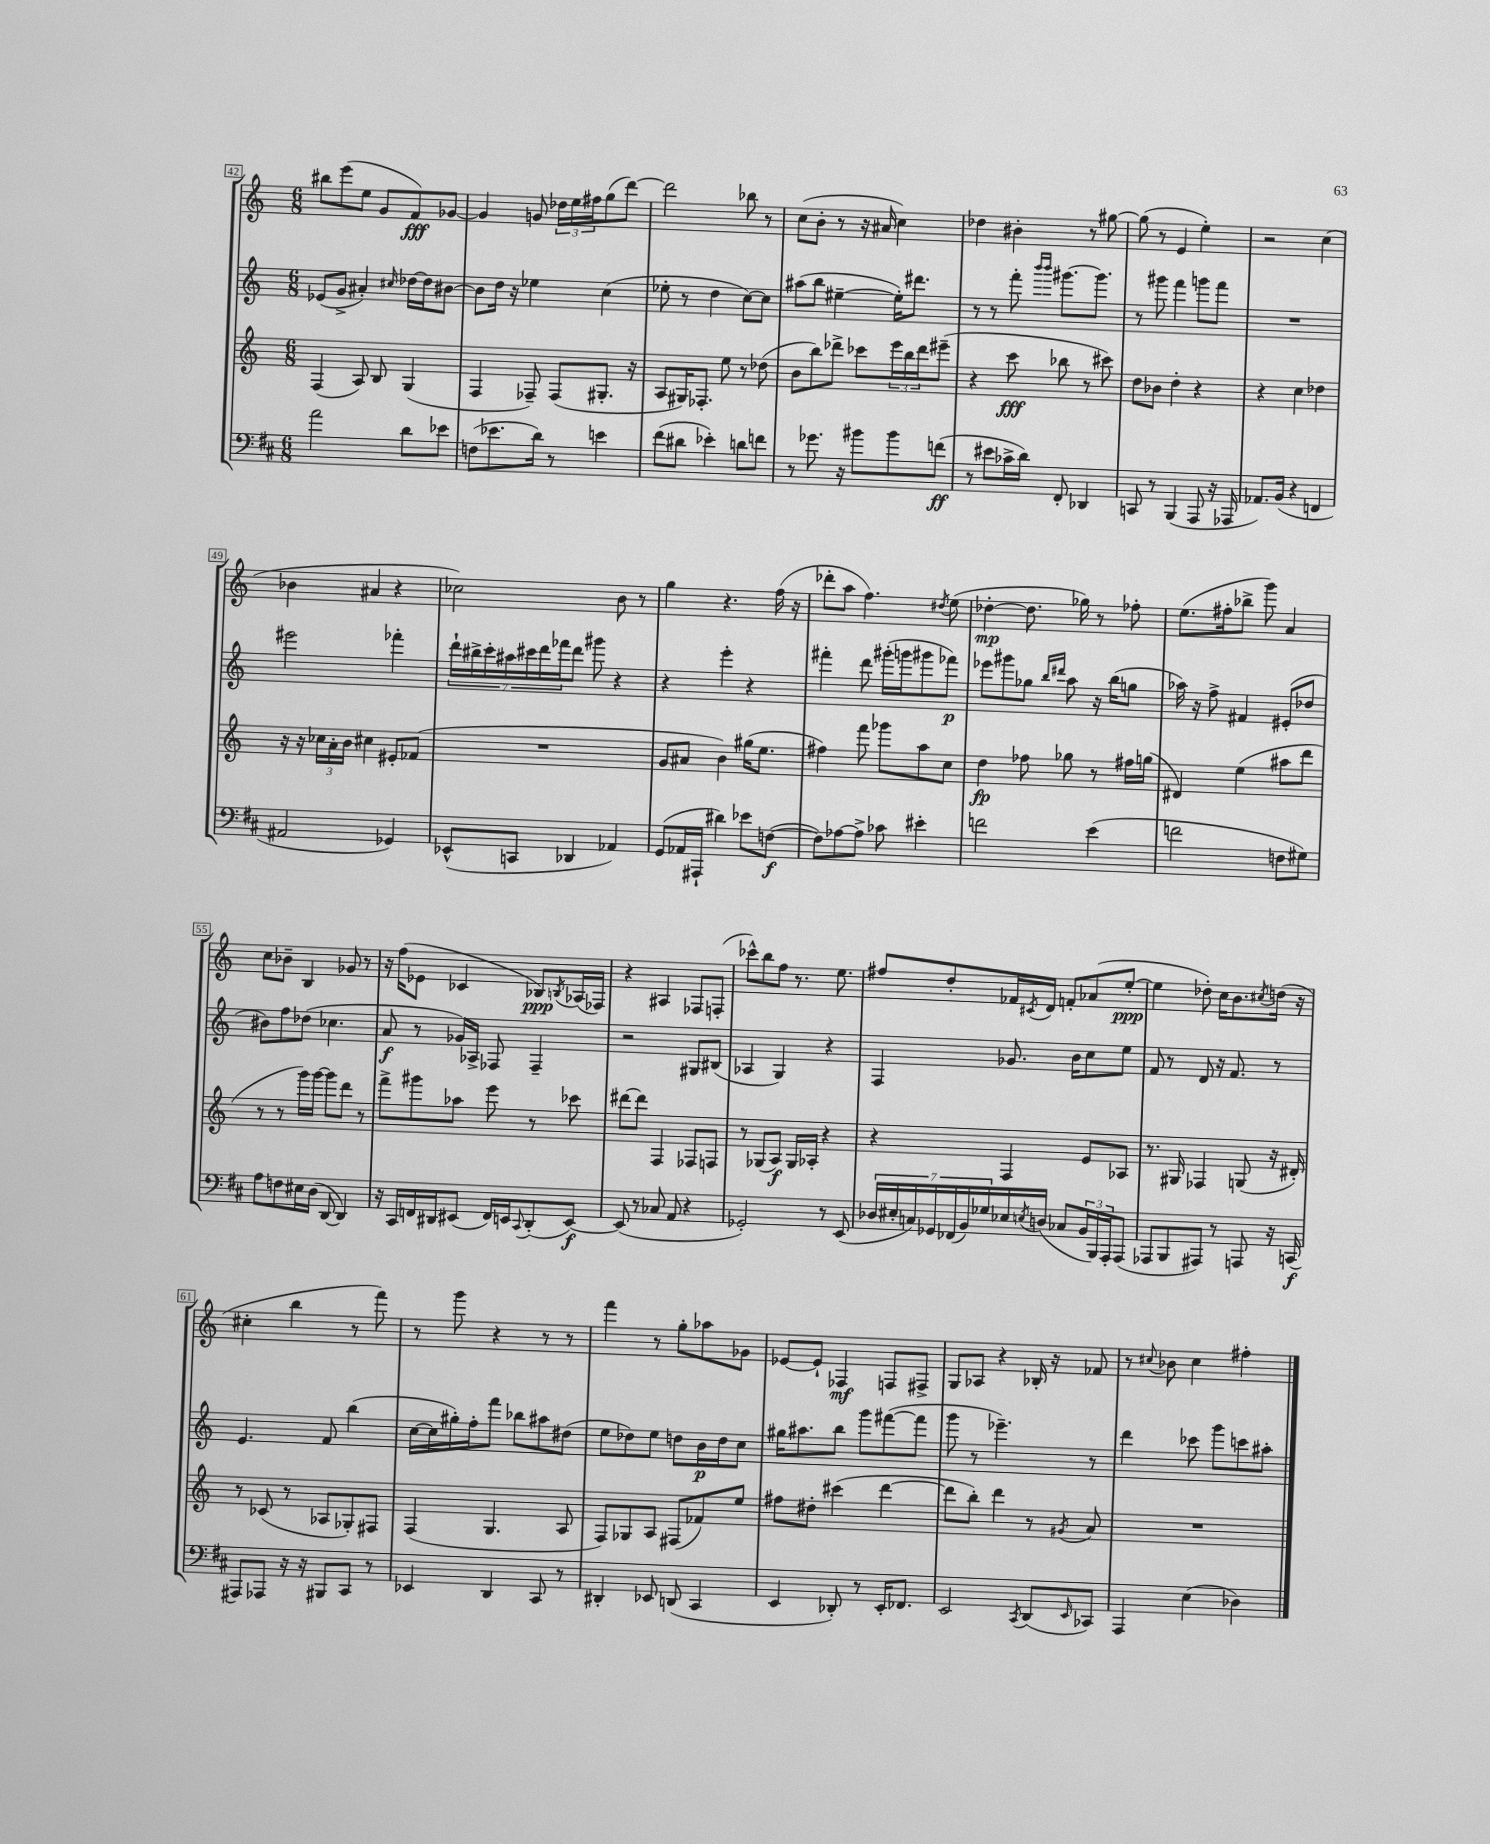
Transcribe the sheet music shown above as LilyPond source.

<<
\new StaffGroup <<
\new Staff = "s0" {
    \clef treble \key c \major \numericTimeSignature \time 6/8
    bis''8 e'''8( e''8 g'8 f'8\fff) ges'8~ |
    ges'4 g'8 \tuplet 3/2 { des''16 e''16 fis''16 } g''8( d'''8~) |
    d'''2 bes''8 r8 |
    c''8( b'8-. r8 r16 ais'16 c''4) |
    des''4 bis'4-. r8 gis''8~ |
    gis''8( r8 e'4 e''4-.) |
    r2 c''4( |
    bes'4 ais'4 r4 |
    ces''2) b'8 r8 |
    g''4 r4. f''16( r16 |
    des'''8-. a''8 f''4.) \acciaccatura { dis''8 } e''8( |
    des''4~-.\mp des''8. ges''16) r8 fes''8-. |
    e''8.( fis''16-. bes''8-> g'''8) a'4 |
    c''8 bes'8-- b4 ges'8 r8 |
    r16 f''16( ees'8 ces'4 bes8\ppp) \acciaccatura { b8 } aes16( fes16) |
    r4 ais4 fes8 f8-.( |
    ces'''8-^) b''8 f''8 r8. e''8. |
    fis''8 d''8-. fes'16 \acciaccatura { cis'8 } d'16 f'8-. aes'8( e''8~-.\ppp |
    e''4 des''8-.) c''16 b'8. \acciaccatura { cis''8 } d''16( r16 |
    cis''4-. b''4 r8 f'''8) |
    r8 g'''8 r4 r8 r8 |
    f'''4 r8 g''8-. aes''8 ges'8 |
    ees'8~ ees'8-! fes4\mf f8 fis8-> |
    g8 aes8 r4 bes16-. r16 fes'8 |
    r8 \appoggiatura { cis''8 } bes'8 cis''4 fis''4-. \bar "|." |
}
\new Staff = "s1" {
    \clef treble \key c \major \numericTimeSignature \time 6/8
    ees'8( g'8-> ais'4-.) \grace { cis''16 } des''16~ des''16 bis'8~ |
    bis'8 d''16 r16 ees''4 c''4( |
    ees''8-. r8 d''4 c''8~) c''8 |
    ais''8( b''8 eis''4~-- eis''16-.) dis'''8. |
    r8 r8 f'''8-. \grace { b'''16 b'''16 } gis'''8.~ gis'''8. |
    r8 gis'''8 f'''4 g'''8 f'''8 |
    R2. |
    eis'''2 fes'''4-. |
    \tuplet 7/4 { d'''16-! bis''16-> c'''16-. ais''16 cis'''16 d'''16 fes'''16 } d'''8 gis'''8 r4 |
    r4 e'''4-. r4 |
    fis'''4-. d'''8 gis'''16-.( g'''16 gis'''8 fes'''8\p) |
    ees'''8 gis'''8 ges''8 \grace { b''16 dis'''16 } a''8 r16 b''16( g''8 |
    aes''16) r16 f''8-> fis'4 eis'8-.( des''8 |
    bis'8) f''8 des''8( ces''4. |
    a'8\f r8 ges'16) aes16-> fes8 fes4-- |
    r2 gis8 bis8( |
    aes4 g4) r4 |
    f4 ges'8. b'16 c''8 e''8 |
    f'8 r8 d'8 r16 f'8. r8 |
    e'4. f'8 b''4( |
    c''16~ c''16 gis''16-.) f''16-. f'''8 bes''8 ais''8 dis''8( |
    e''8 des''8) e''8 d''8 b'16\p d''16 c''8 |
    gis''16 ais''8. b''8 g'''8 fis'''8~( fis'''8 |
    g'''8 r8 ees'''4.--) r8 |
    d'''4 ces'''8 g'''8 c'''8 ais''8-. \bar "|." |
}
\new Staff = "s2" {
    \clef treble \key c \major \numericTimeSignature \time 6/8
    f4( a8) b8 g4( |
    f4 fes8--) fes8( gis8.-. r16 |
    a8 gis16) fes8.-. e''8 r8 des''8( |
    b'8 b''8) des'''8-> ces'''8 \tuplet 3/2 { e'''16 b''16 des'''16 } eis'''8--( |
    r4 c'''8\fff bes''8 r8 cis'''8) |
    d''8 bes'8 d''4-. r4 |
    r4 c''4 des''4 |
    r16 r16 \tuplet 3/2 { ces''16 a'16-. b'16 } cis''4 eis'8-. fes'8( |
    R2. |
    g'8 ais'8 b'4) gis''16( e''8. |
    fis''4) f'''8 ges'''8 a''8 c''8 |
    d''4\fp fes''8 ges''8 r8 fis''16 g''16( |
    dis'4) e''4( ais''8 d'''8 |
    r8 r8 g'''16) g'''16~ g'''8 d'''8 r8 |
    f'''8-> gis'''8 aes''8 e'''8 r8 ces'''8 |
    dis'''8~ dis'''8 f4 fes8 f8 |
    r8 ges8( a8\f) ges16 aes16-. r4 |
    r4 f4 e'8 aes8 |
    r8. gis16 fes4 g8( r16 dis'16-.) |
    r8 ces'8( r8 aes8 ges8-.) fis8 |
    f4( g4. a8 |
    f8) ges8 a8 fis8( fes'8) e''8 |
    fis''8 dis''8-. cis'''4( d'''4~ |
    d'''8 b''8-.) d'''4 r8 \acciaccatura { gis'8 } a'8 |
    R2. \bar "|." |
}
\new Staff = "s3" {
    \clef bass \key d \major \numericTimeSignature \time 6/8
    a'2 d'8 ees'8 |
    f8( ees'8. d'16) r8 e'4 |
    fis'8( dis'8 ees'4-.) d'8 f'8 |
    r8 ges'8. r16 bis'8 bis'8 f'8\ff( |
    r8 eis'8 ces'16-> d'16) fis,8-. des,4 |
    c,8 r8 b,,4( a,,8 r16 aes,,16 |
    aes,8.) b,16( r4 f,4 |
    ais,2 ges,4) |
    ees,8-^( c,8 des,4 aes,4) |
    g,8( aes,16 ais,,16-! dis'4) ees'8 f8~\f( |
    f8) aes8~ aes8-> ces'8 eis'4-. |
    f'2 e'4( |
    f'2 f8 gis8) |
    a8 f8 eis16 d16( d,8~ d,4) |
    r16 cis,16 f,16 dis,16 eis,8( f,16) e,16 \appoggiatura { cis,8 } dis,8-.( e,8~\f) |
    e,8( r8 ces8 a,8 r4 |
    ges,2-.) r8 e,8( |
    \tuplet 7/4 { des16 eis16-. c16) ges,16 fes,16( b,16) ges16 } ees16 \acciaccatura { e8 } d16( ces8 \tuplet 3/2 { b,16 b,,16) a,,16-. } a,,8( |
    aes,,8 b,,8 ais,,8) r8 a,,8 r16 c,16\f( |
    ais,,8) aes,,8 r16 r16 bis,,8 cis,8 r8 |
    ees,4 d,4 cis,8 r8 |
    dis,4-. ees,8 d,8( cis,4 |
    e,4 des,8-.) r8 e,16-. fes,8. |
    e,2 \acciaccatura { cis,8 } d,8( \grace { e,16 } ces,8) |
    a,,4 e4( des4) \bar "|." |
}
>>
>>
\layout { \context { \Score currentBarNumber = #42 \override BarNumber.stencil = #(make-stencil-boxer 0.1 0.3 ly:text-interface::print) } }
